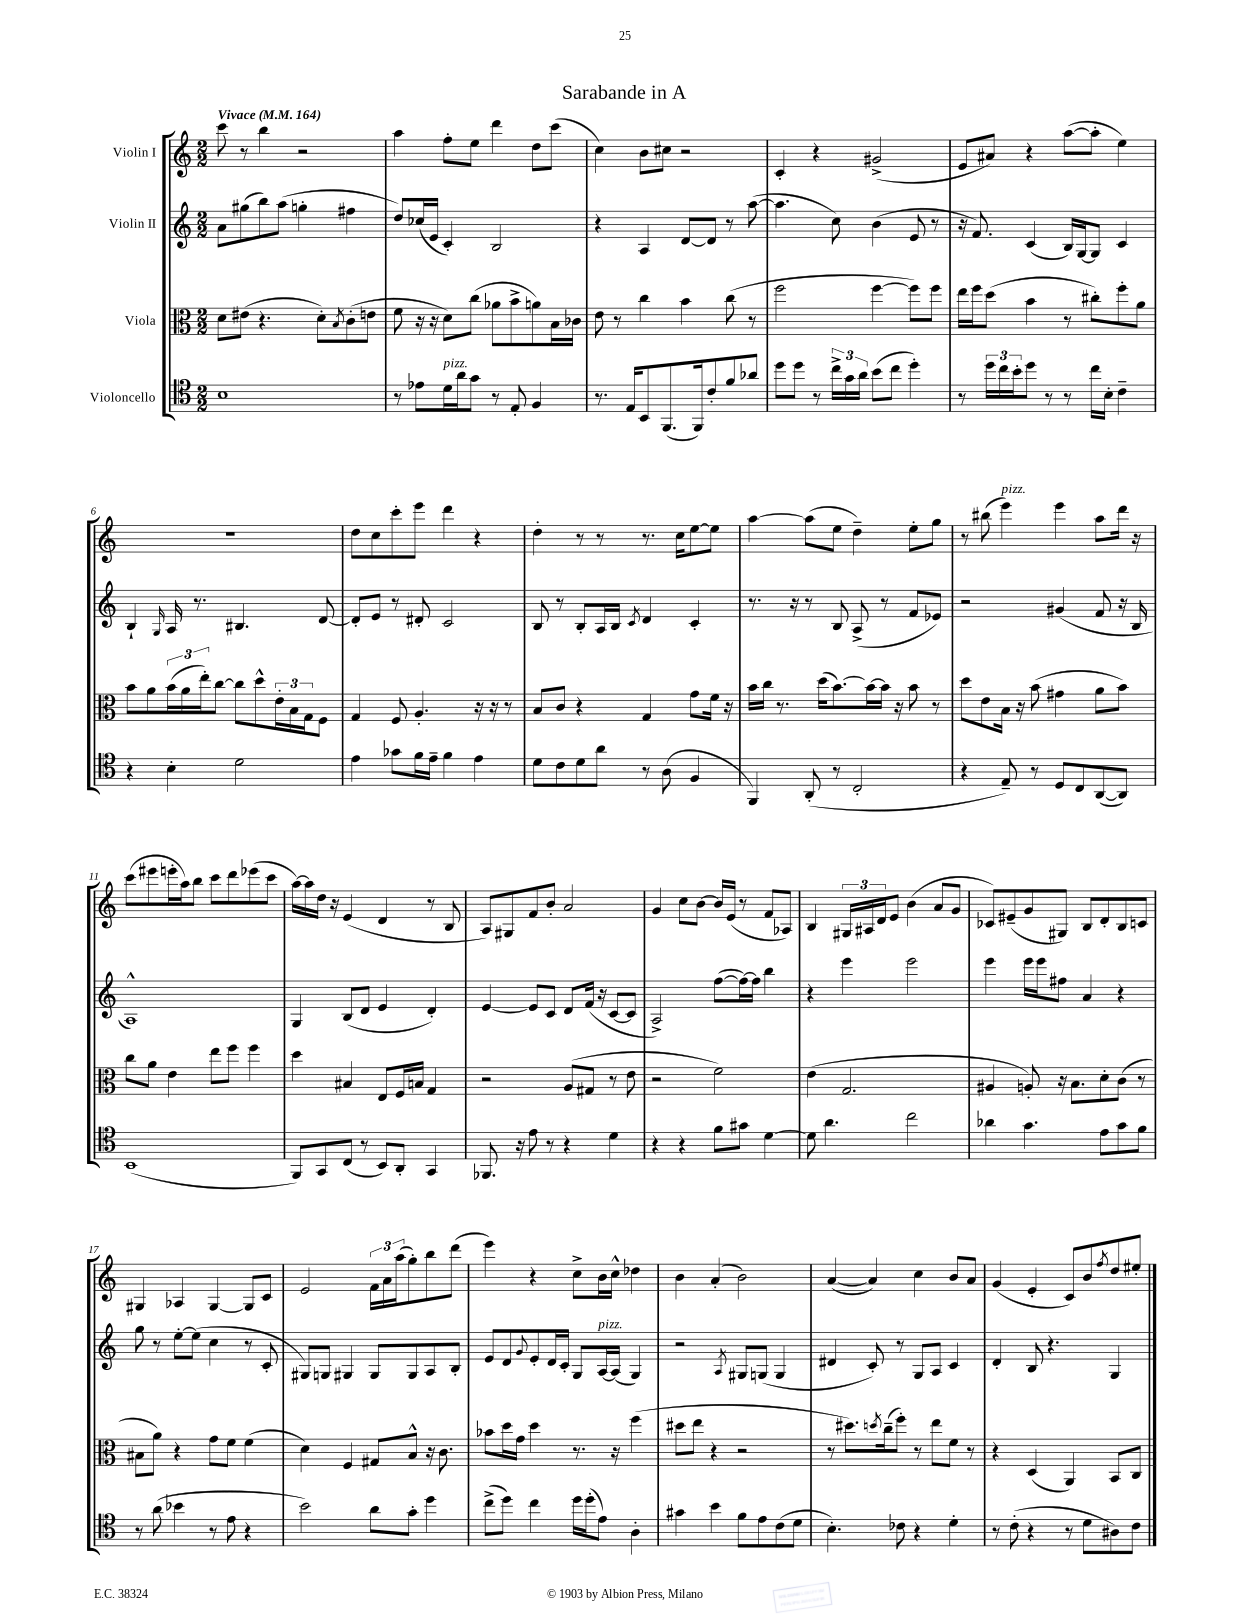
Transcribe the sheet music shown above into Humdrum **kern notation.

**kern	**kern	**kern	**kern
*staff4	*staff3	*staff2	*staff1
*clefC4	*clefC3	*clefG2	*clefG2
*k[]	*k[]	*k[]	*k[]
*M2/2	*M2/2	*M2/2	*M2/2
*MM164	*MM164	*MM164	*MM164
1B	8d	8a	8ccc
.	(8e#	(8gg#	8r
.	4.r	8bb)	4bb
.	.	(8aa	.
.	.	4gg'	2r
.	8d')	.	.
.	8qB	.	.
.	(8c'	4ff#	.
.	8e	.	.
=	=	=	=
8r	8f	8dd)	4aa
8e-	16r	(16cc-	.
.	16r	16e	.
16d	8d)	4c')	8ff'
16a	.	.	.
8g	(8cc	.	8ee
8r	8a-	2B	4ddd
8E'	8b^	.	.
4F	8a)	.	8dd
.	16B	.	(8ccc
.	16c-	.	.
=	=	=	=
8.r	8e	4r	4cc)
.	8r	.	.
16E	.	.	.
8BB	4cc	4A	8b
(8.FF	.	.	8cc#
.	4b	[8d	2r
16FF)	.	.	.
8c'	.	8d]	.
8f	(8cc	8r	.
8a-	8r	([8aa	.
=	=	=	=
8dd	2ff	4.aa]	4c'
8dd	.	.	.
8r	.	.	4r
24cc^	.	8cc)	.
24g	.	.	.
24a	.	.	.
(8b	[4ff	(4b	(2g#^
8cc	.	.	.
4dd')	8ff])	8e	.
.	8ff	8r	.
=	=	=	=
8r	16ee	16r	8e
.	16ff	8.f)	.
24dd	(8dd	.	8a#)
24cc	.	.	.
24b'	.	.	.
8dd	4b	(4c	4r
8r	.	.	.
8r	8r	16B)	([8aa
.	.	[16G	.
16cc	8cc#')	8G]	8aa']
16B'	.	.	.
4c~	8ff'	4c	4ee)
.	8a	.	.
=	=	=	=
4r	8b	4B`	1r
.	8a	.	.
.	.	16qqG	.
4B'	(24b	16A	.
.	24a	.	.
.	.	8.r	.
.	24ee')	.	.
.	[8cc	.	.
2d	8cc]	4.B#	.
.	8dd^^	.	.
.	24e'	.	.
.	24B	.	.
.	24G	.	.
.	8F	[8d	.
=	=	=	=
4e	4G	8d']	8dd
.	.	8e	8cc
8g-	8F	8r	8ccc'
16f	4.A'	8d#'	8eee
16e~	.	.	.
4f	.	2c	4ddd
4e	16r	.	4r
.	16r	.	.
.	8r	.	.
=	=	=	=
8d	8B	8B	4dd'
8c	8c	8r	.
8d	4r	8B'	8r
8a	.	16A	8r
.	.	16B	.
.	.	8qc	.
8r	4G	4d	8.r
(8A	.	.	.
.	.	.	16cc
4F	8g	4c'	[8ee
.	16f	.	8ee]
.	16r	.	.
=	=	=	=
4FF)	16b	8.r	[4aa
.	16cc	.	.
.	8.r	.	.
.	.	16r	.
(8AA'	.	8r	(8aa]
.	(16dd	.	.
8r	[8.b)	8B	8ee
2C'	.	(8A^	4dd~)
.	16b_	.	.
.	16b]	8r	.
.	16r	.	.
.	8b	8f	8ee'
.	8r	8e-)	8gg
=	=	=	=
4r	8dd	2r	8r
.	8e	.	(8bb#
8E~)	16B	.	4eee)
.	16r	.	.
8r	(8b	.	.
8D	4g#	(4g#	4eee
8C	.	.	.
([8AA	8a	8f	8aa
8AA])	8b)	16r	16ddd
.	.	16B	16r
=	=	=	=
(1BB	8cc	1A^^)	(8ccc
.	8a	.	8eee#
.	4e	.	16eee'
.	.	.	16aa)
.	.	.	8bb
.	8ee	.	8ccc
.	8ff	.	8ddd
.	4ff	.	(8eee-
.	.	.	8ccc
=	=	=	=
8FF)	4dd	4G	[16aa)
.	.	.	16aa]
8GG	.	.	16dd
.	.	.	16r
(8C	4B#	(8B	(4e
8r	.	8d	.
8BB)	8E	4e	4d
8AA'	16F	.	.
.	16B	.	.
4GG	4G	4d')	8r
.	.	.	8B
=	=	=	=
8.FF-	2r	[4e	8A)
.	.	.	8G#
16r	.	.	.
8e	.	8e]	8f
8r	.	8c	8b'
4r	(8A	8d	2a
.	8G#	(16f	.
.	.	16r	.
4d	8r	[8c	.
.	8e	8c]	.
=	=	=	=
4r	2r	2A^)	4g
4r	.	.	8cc
.	.	.	[8b
8f	2f)	([8ff	16b]
.	.	.	(16e
8g#	.	16ff_)	8r
.	.	16ff]	.
[4d	.	4bb	8f
.	.	.	8A-)
=	=	=	=
8d]	(4e	4r	4B
4.a	.	.	.
.	2.G	4eee	24G#
.	.	.	24A#
.	.	.	24d
.	.	.	8e
2cc	.	2eee	(4b
.	.	.	8a
.	.	.	8g
=	=	=	=
4a-	4A#	4eee	8c-)
.	.	.	(8e#~
4.g	8A')	16eee	8g
.	.	16eee	.
.	16r	8ff#	8G#)
.	8.B	.	.
.	.	4a	8B
8e	8d'	.	8d'
8g	(8c	4r	8B
8f	8r	.	8c
=	=	=	=
8r	8B#	8gg	4G#
(8a	8a)	8r	.
4b-	4r	[8ee'	4A-
.	.	(8ee]	.
8r	8g	4cc	[4G#
8e	8f	.	.
4r	(4f	8r	8G#]
.	.	8c'	8c
=	=	=	=
2b)	4d)	8G#)	2e
.	.	8G	.
.	4F	4G#	.
8a	8G#	8G#	24f
.	.	.	24a
.	.	.	(24aa
8g'	8B^^	8G#	8gg')
4dd	16r	8A	8bb
.	8.c	.	.
.	.	8B'	(8ddd
=	=	=	=
(8cc^	8b-	8e	4eee)
8dd)	16dd	8d	.
.	16g	.	.
.	.	8qqg	.
4cc	4dd	8e'	4r
.	.	16d	.
.	.	16c'	.
16dd	8.r	8G	8cc^
(16dd'	.	.	.
8e)	.	[16A	16b
.	16r	(16A]	16cc^^
4A'	(4ff	4G)	4dd-
=	=	=	=
4g#	8dd#	2r	4b
.	8ee	.	.
4b	4r	.	(4a'
.	.	8qA	.
8f	2r	8G#	2b)
8e	.	(8G	.
(8c	.	4G	.
8d	.	.	.
=	=	=	=
4.B')	8r	4d#	([4a
.	8.dd#)	.	.
.	.	8c')	4a])
.	8qdd	.	.
.	(16cc~	.	.
8c-	8ff')	8r	.
4r	8r	8G	4cc
.	8ee	8A	.
4d'	8f	4c	8b
.	8r	.	8a
=	=	=	=
8r	4r	4d'	(4g
(8c'	.	.	.
4r	(4D	8B	4e'
.	.	4.r	.
8r	4AA)	.	8c)
8d	.	.	8b
.	.	.	8qff
8A#)	8BB	4G	8dd
8c	8C	.	8ee#'
==	==	==	==
*-	*-	*-	*-
